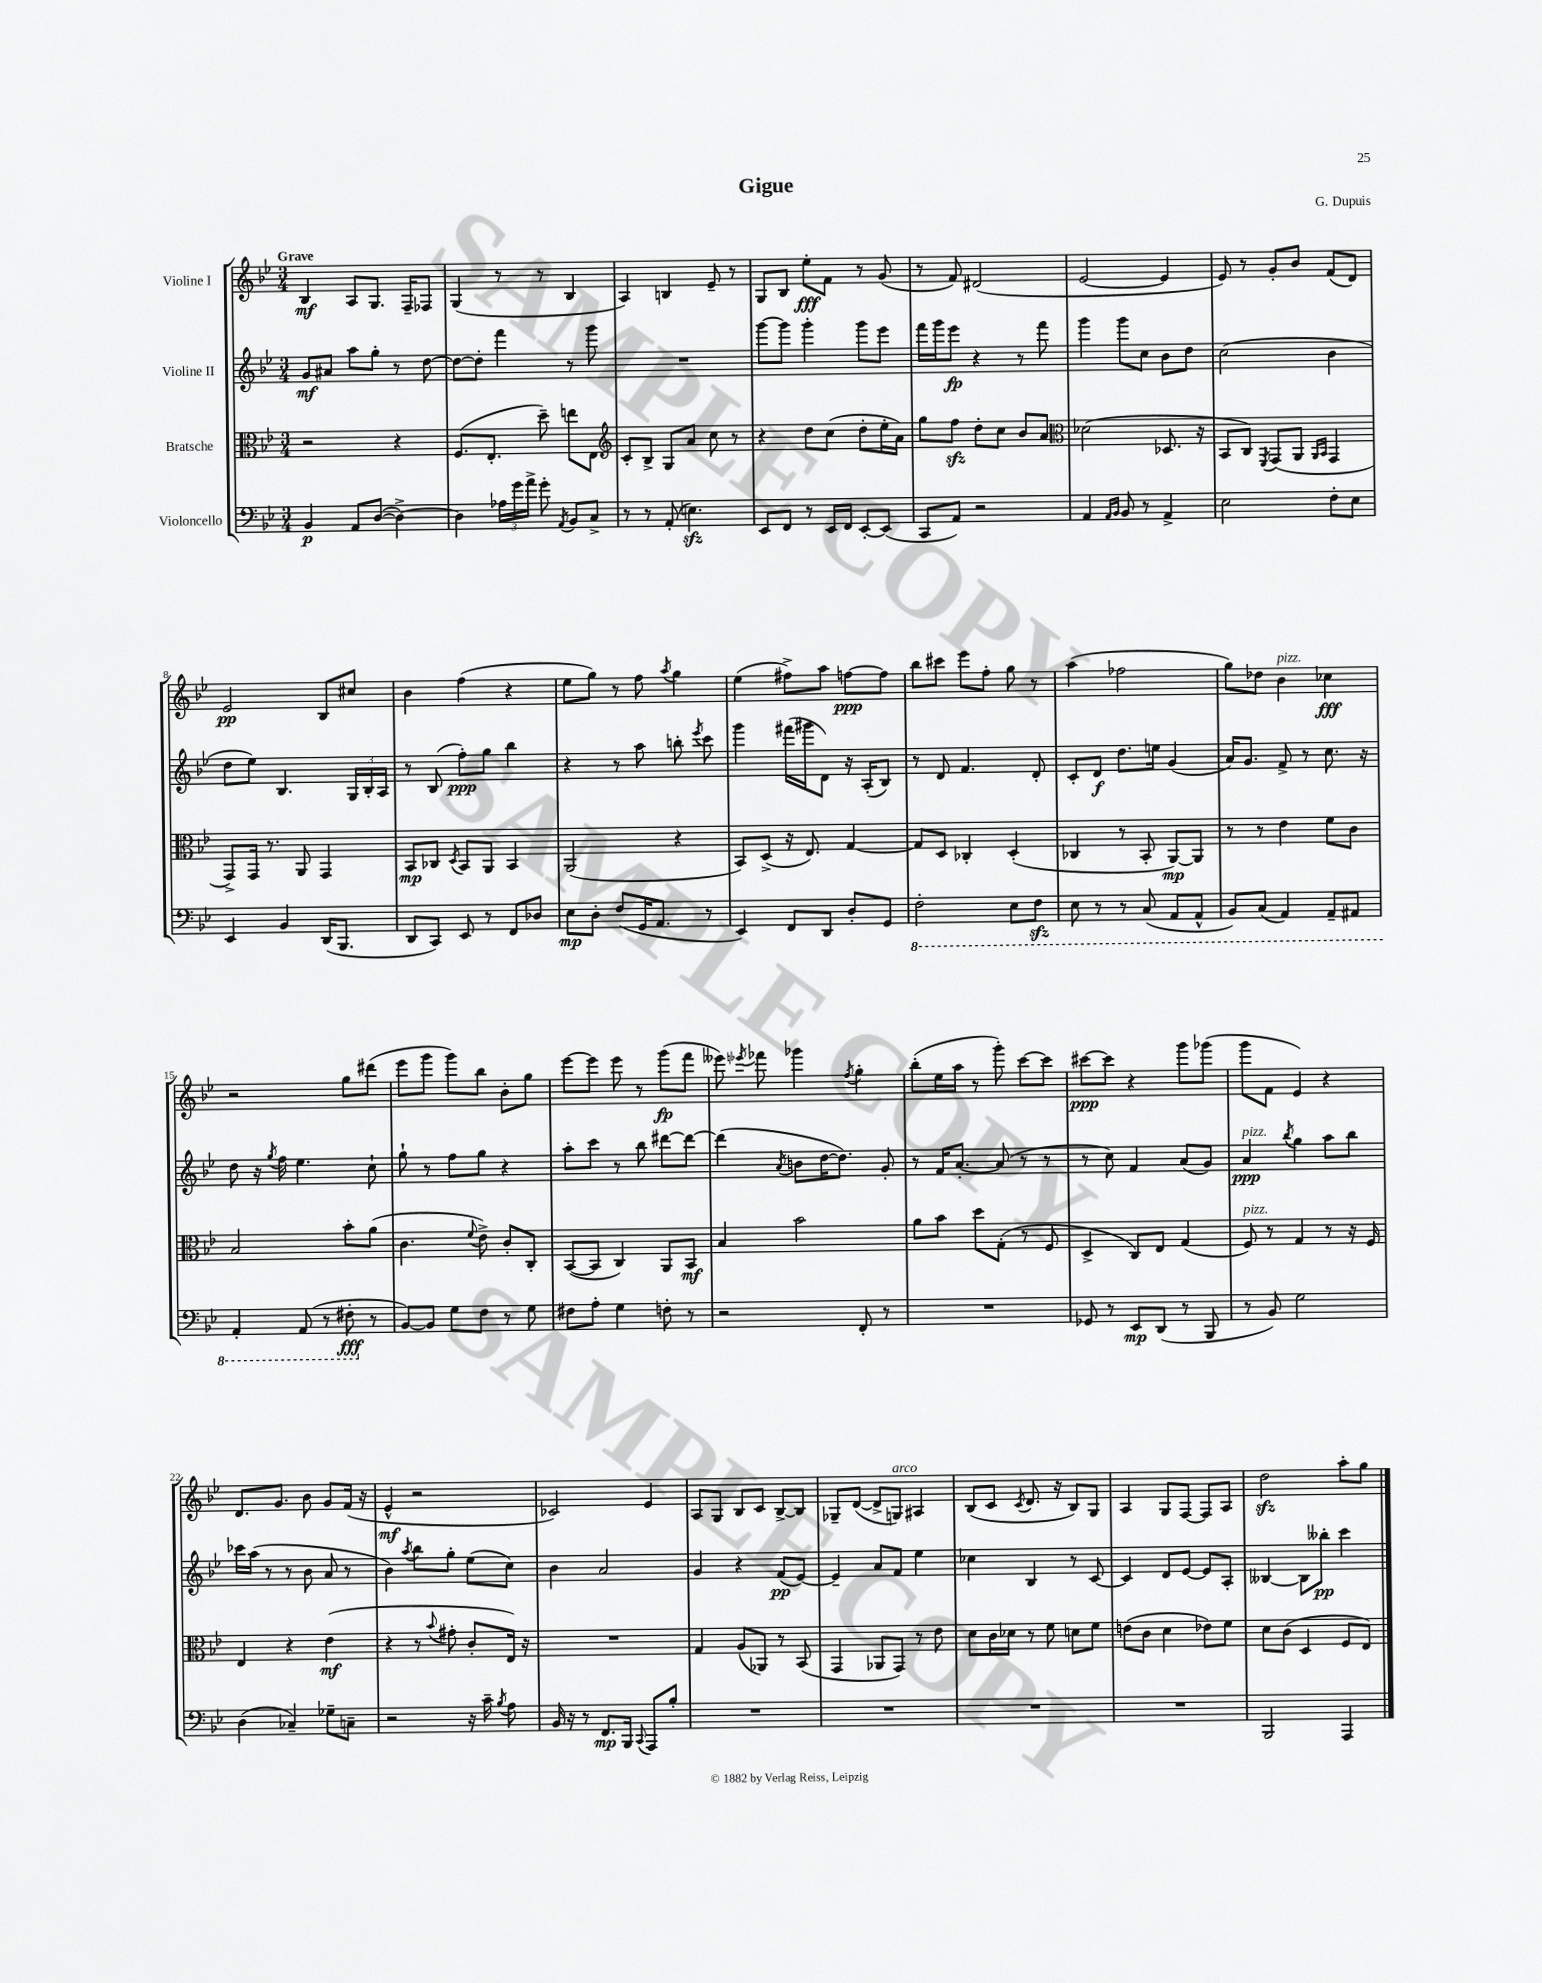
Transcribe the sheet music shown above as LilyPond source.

\header { title = "Gigue" composer = "G. Dupuis" }
<<
\new StaffGroup <<
\new Staff = "s0" \with { instrumentName = "Violine I" } {
    \clef treble \key bes \major \numericTimeSignature \time 3/4 \tempo "Grave"
    \autoBeamOff bes4\mf a8[ g8.] f16[-- fes8] |
    g4( r8 r8 bes4 |
    a4) b4 ees'8-- r8 |
    g8[ bes8] ees''8[-.\fff f'8] r8 g'8( |
    r8 f'8) dis'2( |
    ees'2~ ees'4 |
    ees'8) r8 g'8[-. bes'8] f'8[( d'8]) |
    ees'2\pp bes8[ cis''8] |
    bes'4 f''4( r4 |
    ees''8[ g''8]) r8 f''8 \acciaccatura { a''8 } g''4 |
    ees''4( fis''8[->) a''8] f''8[~\ppp f''8] |
    bes''8[ cis'''8] ees'''8[ f''8]-. g''8 r8 |
    a''4( fes''2 |
    g''8[) des''8] bes'4^\markup { \italic "pizz." } ces''4\fff |
    r2 g''8[ dis'''8]( |
    ees'''8[ g'''8] g'''8[) bes''8] bes'8[-. g''8] |
    ees'''8[~ ees'''8] ees'''8 r8 g'''8[\fp( f'''8] |
    eeses'''8) \acciaccatura { ees'''8 } fes'''8 ges'''4 \acciaccatura { f''8 } g''4-. |
    bes''8[-.( ees''16 a''16] r8 g'''8-.) c'''8[~ c'''8] |
    cis'''8[~\ppp cis'''8] r4 g'''8[ ges'''8]( |
    g'''8[ f'8] ees'4) r4 |
    d'8.[ g'8.] bes'8 g'8[ f'16]( r16 |
    ees'4-^\mf r2 |
    ces'2) ees'4 |
    a8[ g8] bes8[ c'8] bes8[~-> bes8] |
    ges8[-- d'8]~( d'8[-> g8]^\markup { \italic "arco" }) ais4 |
    bes8[( c'8] \acciaccatura { c'8 } d'8. r16 bes8[) g8] |
    a4 g8[ f8]~ f8[ a8] |
    d''2\sfz a''8[-. g''8] \bar "|." |
}
\new Staff = "s1" \with { instrumentName = "Violine II" } {
    \clef treble \key bes \major \numericTimeSignature \time 3/4
    \autoBeamOff g'8[\mf ais'8] a''8[ g''8]-. r8 d''8~ |
    d''8[~ d''8]-. f'''4 r8 g'''8 |
    R2. |
    g'''8[~ g'''8] g'''4-. g'''8[ ees'''8] |
    f'''16[ g'''16 ees'''8]\fp r4 r8 f'''8 |
    g'''4 g'''8[ c''8] bes'8[ d''8] |
    c''2( bes'4 |
    d''8[ ees''8]) bes4. \tuplet 3/2 { g16[ bes16-. a16] } |
    r8 bes8( f''8[-.\ppp) g''8] bes''4 |
    r4 r8 a''8 b''8-. \acciaccatura { ees'''8 } c'''8 |
    g'''4 fis'''16[( gis'''16 d'8]) r16 a16[-.( bes8]) |
    r8 d'8 f'4. d'8-. |
    c'8[-. d'8]\f d''8.[ e''16] g'4( |
    a'16[) g'8.] f'8-> r8 c''8. r16 |
    d''8 r16 \acciaccatura { g''8 } f''16 ees''4. c''8-! |
    g''8-! r8 f''8[ g''8] r4 |
    a''8[-. c'''8] r8 bes''8 dis'''8[~ dis'''8]~ |
    dis'''4( \acciaccatura { a'8 } b'8[ d''16~ d''8.]) g'8-. |
    r8 f'16[ a'8.]~-. a'8( r8 r8 |
    r8 c''8) f'4 a'8[( g'8]) |
    a'4\ppp^\markup { \italic "pizz." } \acciaccatura { bes''8 } g''4 a''8[ bes''8] |
    ces'''16[ a''16]( r8 r8 bes'8 a'8 r8 |
    bes'4) \acciaccatura { a''8 } bes''8[ g''8]-. ees''8[( c''8]) |
    bes'4 a'2 |
    g'4 r4 f'8[\pp( ees'8]~) |
    ees'4-- a'8[ f'8] ees''4 |
    ces''4 bes4 r8 c'8~ |
    c'4 d'8[ ees'8]~ ees'8[ a8]-. |
    beses4~ beses8[ beses''8]-.\pp c'''4 \bar "|." |
}
\new Staff = "s2" \with { instrumentName = "Bratsche" } {
    \clef alto \key bes \major \numericTimeSignature \time 3/4
    \autoBeamOff r2 r4 |
    f8.[( ees8.]-. d''8--) e''8[ ees8] |
    \clef treble c'8[-. bes8]-> g8[ a'8] c''8 r8 |
    r4 d''8[ c''8]( d''8[-. ees''16-. a'16]) |
    g''8[ f''8]\sfz d''8[-. c''8] bes'8[ a'8] |
    \clef alto des'2( des8. r16 |
    bes,8[ c8]) \acciaccatura { f,8 } g,8[( a,8] \grace { a,16[ bes,16] } g,4 |
    g,8[->) g,16] r8. a,8 g,4 |
    bes,8[\mp ces8] \acciaccatura { d8 } bes,8[ a,8] bes,4 |
    a,2( r4 |
    bes,8[) d8]->( r16 ees8.) g4~ |
    g8[ d8] ces4-. d4-.( |
    ces4 r8 bes,8-. a,8[~\mp) a,8] |
    r8 r8 ees'4 f'8[ c'8] |
    bes2 bes'8[-. a'8]( |
    c'4. \appoggiatura { f'8 } ees'8->) c'8[-. c8]-. |
    bes,8[~( bes,8] c4) a,8[ bes,8]\mf |
    bes4 bes'2 |
    a'8[ bes'8] d''8[ g8]-.( r8 f8 |
    d4-> c8[) ees8] g4( |
    f8^\markup { \italic "pizz." }) r8 g4 r8 r16 f16 |
    ees4 r4 ees'4\mf( |
    r4 r8 \appoggiatura { bes'8 } gis'8-. c'8[-. ees16]) r16 |
    R2. |
    g4 a8[( aes,8]) r8 bes,8( |
    g,4 aes,8[ g,8]) r8 ees'8 |
    d'8[ c'16 des'16] r8 f'8 d'8[ f'8] |
    e'8[( c'8] d'4 ees'8[) f'8] |
    d'8[ c'8]( d4 f8[ ees8]) \bar "|." |
}
\new Staff = "s3" \with { instrumentName = "Violoncello" } {
    \clef bass \key bes \major \numericTimeSignature \time 3/4
    \autoBeamOff bes,4\p a,8[ d8]~( d4~->) |
    d4 \tuplet 3/2 { aes16[ g'16 a'16]-> } g'8-. \acciaccatura { a,8 } bes,8[ c8]-> |
    r8 r8 a,8-.( e4.\sfz) |
    ees,8[ f,8] r8 ees,16[ f,16] ees,8[~-. ees,8]( |
    c,8[ a,8]) r2 |
    a,4 \grace { a,16[ bes,16] } bes,8 r8 a,4-> |
    ees2 f8[-. ees8] |
    ees,4 bes,4 d,16[( bes,,8.] |
    d,8[ c,8]) ees,8 r8 f,8[ des8] |
    ees8[\mp d8]-. f8[( g,16 a,8.] r8 |
    ees,4) f,8[ d,8] d8[-. g,8] |
    \ottava #-1 f,2-. ees,8[ f,8]\sfz |
    ees,8 r8 r8 c,8( a,,8[ a,,8]-^ |
    bes,,8[) c,8]( a,,4) a,,8[-- ais,,8] |
    a,,4-. a,,8( r8 fis,8-.\fff \ottava #0 r8 |
    bes,8[~) bes,8] g8[ f8] r8 g8 |
    fis8[ a8]-. g4 f8-. r8 |
    r2 f,8-. r8 |
    R2. |
    ges,8 r8 ees,8[\mp d,8]( r8 bes,,8 |
    r8 bes,8) g2 |
    d4( ces4--) ges8[-- c8]-- |
    r2 r16 c'16-- \acciaccatura { bes8 } a8 |
    bes,16 r16 r8 f,8.[\mp bes,,16] \appoggiatura { c,8 } a,,8[ bes8]-. |
    R2. |
    R2. |
    R2. |
    R2. |
    bes,,2 a,,4 \bar "|." |
}
>>
>>
